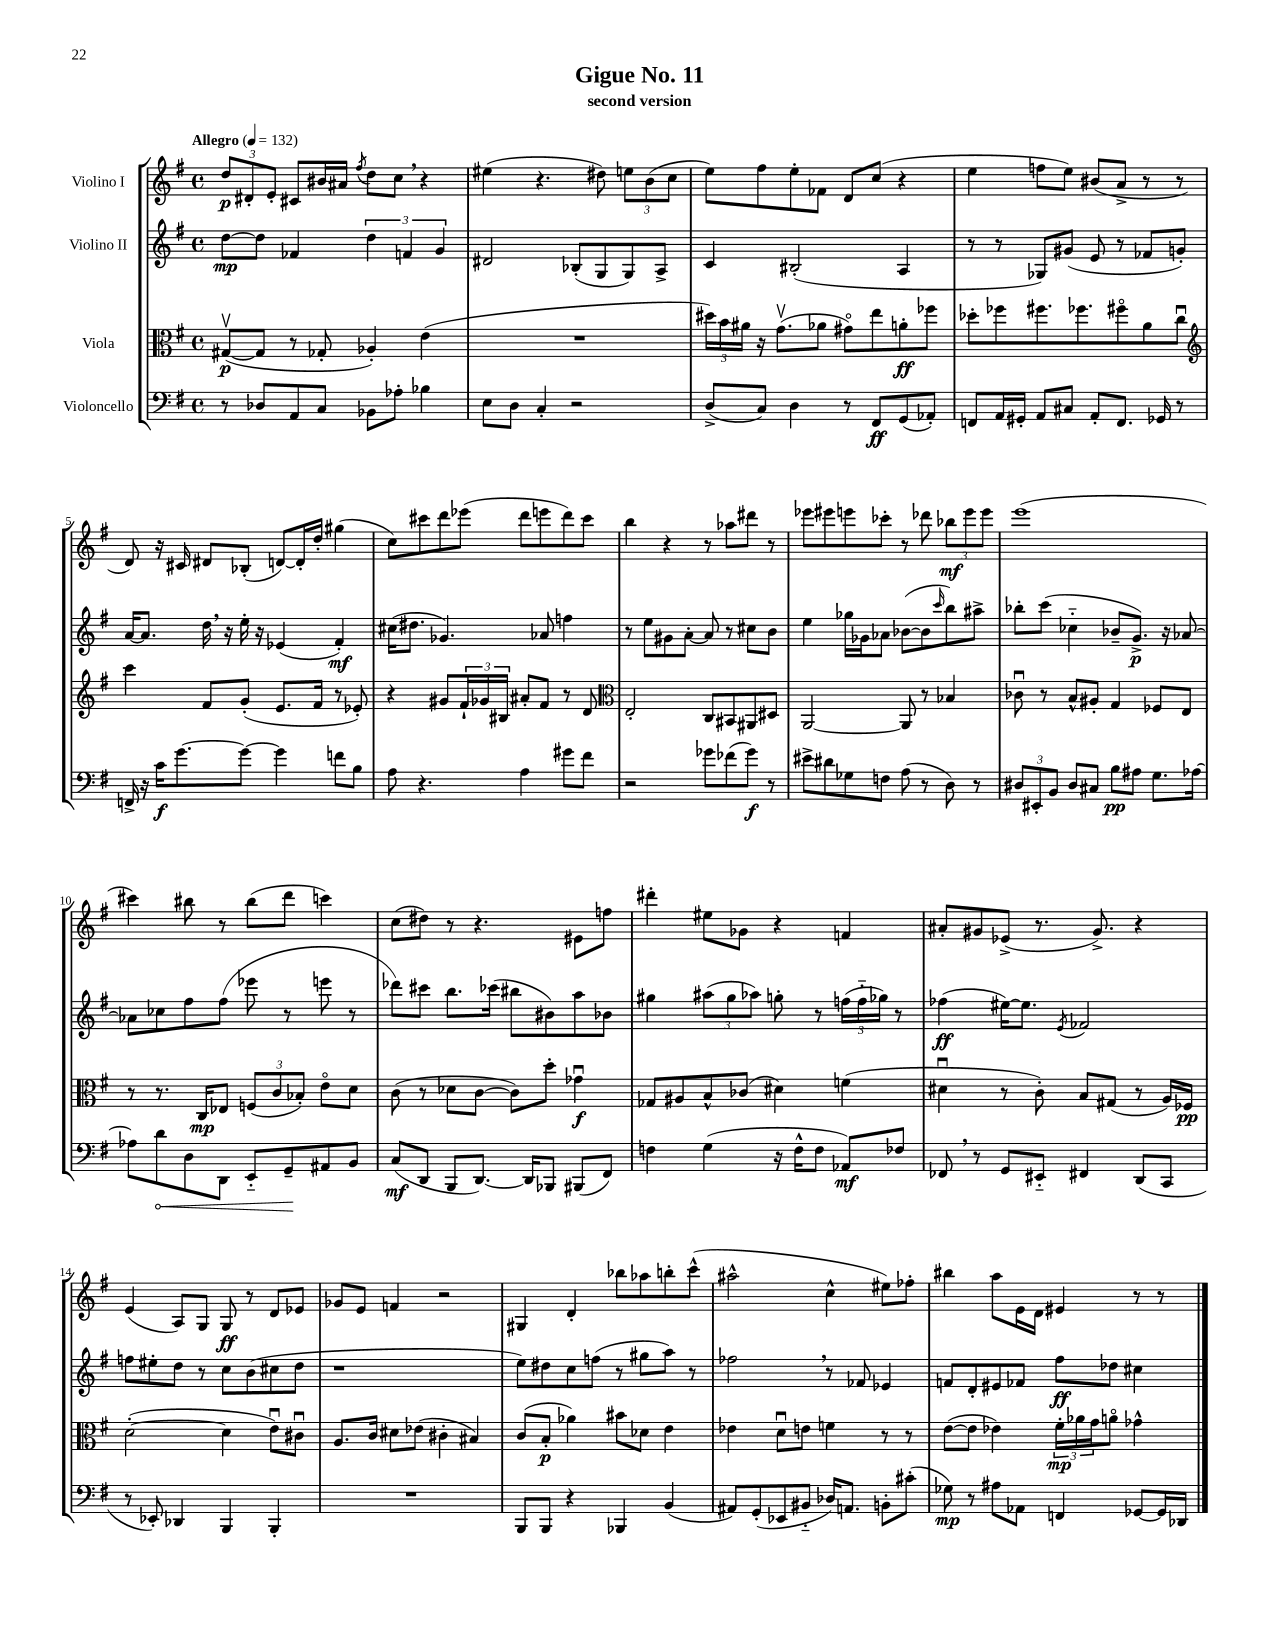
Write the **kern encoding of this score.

**kern	**dynam	**kern	**dynam	**kern	**dynam	**kern	**dynam
*part4	*part4	*part3	*part3	*part2	*part2	*part1	*part1
*staff4	*staff4	*staff3	*staff3	*staff2	*staff2	*staff1	*staff1
*I"Violoncello	*	*I"Viola	*	*I"Violino II	*	*I"Violino I	*
*clefF4	*	*clefC3	*	*clefG2	*	*clefG2	*
*k[f#]	*	*k[f#]	*	*k[f#]	*	*k[f#]	*
*M4/4	*	*M4/4	*	*M4/4	*	*M4/4	*
*met(c)	*	*met(c)	*	*met(c)	*	*met(c)	*
*MM132	*	*MM132	*	*MM132	*	*MM132	*
=1	=1	=1	=1	=1	=1	=1	=1
!	!	!	!	!	!	!LO:TX:a:B:t=Allegro	!
8r	.	([8G#Xv/L	p	[8dd\L	mp	12dd/L	p
.	.	.	.	.	.	12d#X'/	.
8D-X/L	.	8G#/J]	.	8dd\J]	.	.	.
.	.	.	.	.	.	12e'/J	.
8AA/	.	8r	.	4f-X/	.	8c#X/L	.
8C/J	.	8G-X'/	.	.	.	16b#X/L	.
.	.	.	.	.	.	16a#X/JJ	.
.	.	.	.	.	.	8qff#/	.
8BB-X\L	.	4A-X'/)	.	6dd\	.	8dd\L	.
8A-X'\J	.	.	.	.	.	8cc,\J	.
.	.	.	.	6fn/	.	.	.
4B-X\	.	(4e\	.	.	.	4r	.
.	.	.	.	6g/	.	.	.
=2	=2	=2	=2	=2	=2	=2	=2
8E\L	.	1r	.	2d#X/	.	(4ee#X\	.
8D\J	.	.	.	.	.	.	.
4C'/	.	.	.	.	.	4.r	.
2r	.	.	.	(8B-X'/L	.	.	.
.	.	.	.	8G/	.	8dd#X\)	.
.	.	.	.	8G/)	.	12een\L	.
.	.	.	.	.	.	(12b\	.
.	.	.	.	8A^/J	.	.	.
.	.	.	.	.	.	12cc\J	.
=3	=3	=3	=3	=3	=3	=3	=3
(8D^/L	.	24dd#X\LL)	.	4c/	.	8ee\L)	.
.	.	24b\	.	.	.	.	.
.	.	24a#X\JJ	.	.	.	.	.
8C/J)	.	16r	.	.	.	8ff#\	.
.	.	(8.gv\L	.	.	.	.	.
4D\	.	.	.	(2B#X'/	.	8ee'\	.
.	.	8a-X\J	.	.	.	8f-X\J	.
8r	.	8g#X\L)	.	.	.	8d/L	.
8FF#/L	ff	8ee\	.	.	.	(8cc/J	.
(8GG/	.	8an'\	ff	4A/	.	4r	.
8AA-X'/J)	.	8ff-X\J	.	.	.	.	.
=4	=4	=4	=4	=4	=4	=4	=4
8FFn/L	.	8dd-X'\L	.	8r	.	4ee\	.
16AA/L	.	8ff-X\	.	8r	.	.	.
16GG#X'/JJ	.	.	.	.	.	.	.
8AA/L	.	8.ff#X\	.	8G-X/L)	.	8ffn\L	.
8C#X/J	.	.	.	(8g#X/J	.	8ee\J)	.
.	.	8.ff-X\	.	.	.	.	.
8AA'/L	.	.	.	8e/	.	(8b#X/L	.
8.FF/J	.	8ff#X\	.	8r	.	8a^/J	.
.	.	8a\	.	8f-X/L	.	8r	.
16GG-X/	.	.	.	.	.	.	.
8r	.	8ccu\J	.	8gn'/J)	.	8r	.
!!LO:LB:g=z
=5	=5	=5	=5	=5	=5	=5	=5
*	*	*clefG2	*	*	*	*	*
16FFn^/	.	4ccc\	.	[16a/KL	.	8d/)	.
16r	.	.	.	8.a/J]	.	.	.
16c\KL	f	.	.	.	.	16r	.
[8.g\	.	.	.	.	.	16c#X/	.
.	.	8f#/L	.	16dd,\	.	8d#X/L	.
.	.	.	.	16r	.	.	.
8g\J_	.	(8g'/J	.	16ee'\	.	(8B-X'/J	.
.	.	.	.	16r	.	.	.
4g\]	.	8.e/L	.	(4e-X/	.	[8dn/L)	.
.	.	.	.	.	.	16d'/L]	.
.	.	16f#/Jk	.	.	.	16dd'/JJ	.
8fn\L	.	8r	.	4f#'/)	mf	(4gg#X\	.
8B\J	.	8e-X'/)	.	.	.	.	.
=6	=6	=6	=6	=6	=6	=6	=6
8A\	.	4r	.	(16cc#X\KL	.	8cc\L)	.
.	.	.	.	8.dd#X\J	.	.	.
4.r	.	.	.	.	.	8ccc#X\	.
.	.	8g#X/L	.	4.g-X/)	.	8ddd\	.
.	.	24f#`/L	.	.	.	(8eee-X\J	.
.	.	24g-X/	.	.	.	.	.
.	.	24B#X/JJ	.	.	.	.	.
4A\	.	8a#X'/L	.	.	.	8ddd\L	.
.	.	8f#/J	.	8a-X/	.	8eeen\	.
8g#X\L	.	8r	.	4ffn\	.	8ddd\)	.
8f#\J	.	8d/	.	.	.	8ccc#\J	.
=7	=7	=7	=7	=7	=7	=7	=7
*	*	*clefC3	*	*	*	*	*
2r	.	2E'/	.	8r	.	4bb\	.
.	.	.	.	8ee\L	.	.	.
.	.	.	.	8g#X\	.	4r	.
.	.	.	.	[8a'\J	.	.	.
8g-X\L	.	8C/L	.	8a/]	.	8r	.
(8f-X\	.	8BB#X/	.	8r	.	8aa-X\L	.
8g-\J)	f	8AA#X/	.	8cc#X\L	.	8ddd#X\J	.
8r	.	8D#X/J	.	8b\J	.	8r	.
=8	=8	=8	=8	=8	=8	=8	=8
8e#X^\L	.	[2AA/	.	4ee\	.	8eee-X\L	.
8d#X\	.	.	.	.	.	8eee#X\	.
8G-X\	.	.	.	16gg-X\LL	.	8eeen\	.
.	.	.	.	16g-X\J	.	.	.
8Fn\J	.	.	.	8a-X\J	.	8ccc-X'\J	.
(8A\	.	8AA/]	.	([8b-X\L	.	8r	.
8r	.	8r	.	8b-\]	.	8ddd-X\	.
.	.	.	.	16qqccc/	.	.	.
8D\)	.	4B-X/	.	8bb\)	.	12bb-X\L	mf
.	.	.	.	.	.	12eee\	.
8r	.	.	.	8aa#X^\J	.	.	.
.	.	.	.	.	.	12eee\J	.
=9	=9	=9	=9	=9	=9	=9	=9
12D#X/L	.	8c-Xu\	.	8bb-X'\L	.	(1eee	.
12EE#X'/	.	.	.	.	.	.	.
.	.	8r	.	(8ccc\J	.	.	.
12BB/J	.	.	.	.	.	.	.
8D#/L	.	8B^^/L	.	4cc-X\	.	.	.
8C#X/J	.	8A#X'/J	.	.	.	.	.
8B\L	pp	4G/	.	8b-X~/L	.	.	.
8A#X\J	.	.	.	8.g^/J)	p	.	.
8.G\L	.	8F-X/L	.	.	.	.	.
.	.	.	.	16r	.	.	.
.	.	8E/J	.	[8a-X/	.	.	.
[16A-X\Jk	.	.	.	.	.	.	.
!!LO:LB:g=z
=10	=10	=10	=10	=10	=10	=10	=10
8A-X\L]	.	8r	.	8a-X\L]	.	4ccc#X\)	.
!	!LO:HP:b	!	!	!	!	!	!
8d\	<	8.r	.	8cc-X\	.	.	.
8D\	.	.	.	8ff#\	.	8bb#X\	.
.	.	16C/KL	mp	.	.	.	.
8DD\J	.	8E-X/J	.	(8ff#\J	.	8r	.
8EE/L	.	(12Fn/L	.	8eee-X\	.	(8bb#\L	.
.	.	12c/	.	.	.	.	.
8GG~/	.	.	.	8r	.	8ddd\J	.
.	.	12B-X'/J)	.	.	.	.	.
8AA#X/	[	8e\L	.	8eeen\	.	4cccn\)	.
8BB/J	.	8d\J	.	8r	.	.	.
=11	=11	=11	=11	=11	=11	=11	=11
(8C/L	mf	(8c\	.	8ddd-X\L)	.	(8cc\L	.
8DD/J	.	8r	.	8ccc#X\J	.	8dd#X\J)	.
8BBB/L	.	8d-X\L	.	8.bb\L	.	8r	.
[8.DD/J)	.	[8c\J	.	.	.	4.r	.
.	.	.	.	(16ccc-X\Jk	.	.	.
.	.	8c\L])	.	8bb#X\L	.	.	.
16DD/KL]	.	.	.	.	.	.	.
8BBB-X/J	.	8dd'\J	.	8b#X\)	.	.	.
(8BBB#X/L	.	4g-Xu\	f	8aa\	.	8e#X\L	.
8FF#/J)	.	.	.	8b-X\J	.	8ffn\J	.
=12	=12	=12	=12	=12	=12	=12	=12
4Fn\	.	8G-X/L	.	4gg#X\	.	4ddd#X'\	.
.	.	8A#X/	.	.	.	.	.
(4G\	.	8B^^/	.	(12aa#X\L	.	8ee#X\L	.
.	.	.	.	12gg#\	.	.	.
.	.	(8c-X/J	.	.	.	8g-X\J	.
.	.	.	.	12aa-X\J)	.	.	.
16r	.	4d#X\)	.	8ggn'\	.	4r	.
16F^^\KL	.	.	.	.	.	.	.
8F\J	.	.	.	8r	.	.	.
8AA-X/L)	mf	(4fn\	.	(24ffn\LL	.	4fn/	.
.	.	.	.	24ff\	.	.	.
.	.	.	.	24gg-X\JJ)	.	.	.
8F-X/J	.	.	.	8r	.	.	.
=13	=13	=13	=13	=13	=13	=13	=13
8FF-X,/	.	4d#Xu\	.	(4ff-X\	ff	8a#X'/L	.
8r	.	.	.	.	.	8g#X/	.
8GG/L	.	8r	.	[16ee#X\KL)	.	(8e-X^/J	.
.	.	.	.	8.ee#\J]	.	.	.
8EE#X/J	.	8c'\)	.	.	.	8.r	.
.	.	.	.	8qe/	.	.	.
4FF#X/	.	8B/L	.	2f-X/	.	.	.
.	.	.	.	.	.	8.g#^/)	.
.	.	(8G#X/J	.	.	.	.	.
(8DD/L	.	8r	.	.	.	4r	.
8CC/J	.	16A/LL)	.	.	.	.	.
.	.	16F-X/JJ	pp	.	.	.	.
!!LO:LB:g=z
=14	=14	=14	=14	=14	=14	=14	=14
8r	.	([2d'\	.	8ffn\L	.	(4e/	.
8EE-X'/)	.	.	.	8ee#X'\	.	.	.
4DD-X/	.	.	.	8dd\J	.	8A/L)	.
.	.	.	.	8r	.	8G/J	.
4BBB/	.	4d\]	.	8cc\L	.	8G/	ff
.	.	.	.	(8b\	.	8r	.
4BBB'/	.	8eu\L)	.	8cc#X\	.	8d/L	.
.	.	8c#Xu\J	.	8dd\J	.	8e-X/J	.
=15	=15	=15	=15	=15	=15	=15	=15
1r	.	8.A/L	.	1r	.	8g-X/L	.
.	.	.	.	.	.	8e/J	.
.	.	16c/Jk	.	.	.	.	.
.	.	8d#X\L	.	.	.	4fn/	.
.	.	(8e-X\J	.	.	.	.	.
.	.	4c#X'\	.	.	.	2r	.
.	.	4B#X/)	.	.	.	.	.
=16	=16	=16	=16	=16	=16	=16	=16
8BBB/L	.	(8c/L	.	8ee\L)	.	4G#X/	.
8BBB/J	.	8B'/J	p	8dd#X\	.	.	.
4r	.	4a-X\)	.	8cc\	.	4d'/	.
.	.	.	.	(8ffn\J	.	.	.
4BBB-X/	.	8b#X\L	.	8r	.	8bb-X\L	.
.	.	8d-X\J	.	8gg#X\L	.	8aa-X\	.
(4BB/	.	4e\	.	8aa\J)	.	8bbn'\	.
.	.	.	.	8r	.	(8ccc^^\J	.
=17	=17	=17	=17	=17	=17	=17	=17
8AA#X/L)	.	4e-X\	.	2ff-X,\	.	2aa#X^^\	.
(8GG'/	.	.	.	.	.	.	.
8EE-X/	.	8du\L	.	.	.	.	.
8BB#X/J	.	8en\J	.	.	.	.	.
16D-X/KL)	.	4fn\	.	8r	.	4cc^^\	.
8.AAn/J	.	.	.	.	.	.	.
.	.	.	.	8f-X/	.	.	.
8BBn'\L	.	8r	.	4e-X/	.	8ee#X\L)	.
(8c#X'\J	.	8r	.	.	.	8ff-X'\J	.
=18	=18	=18	=18	=18	=18	=18	=18
8G-X\)	mp	([8e\L	.	8fn/L	.	4bb#X\	.
8r	.	8e\J]	.	8d'/	.	.	.
8A#X\L	.	4e-X\)	.	8e#X/	.	8aa\L	.
8AA-X\J	.	.	.	8f-X/J	.	16e\L	.
.	.	.	.	.	.	16d\JJ	.
4FFn/	.	24f#'\LL	mp	8ff#\L	ff	4e#X/	.
.	.	24a-X\	.	.	.	.	.
.	.	24g\J	.	.	.	.	.
.	.	8an\J	.	8dd-X\J	.	.	.
[8GG-X/L	.	4g-X^^\	.	4cc#X\	.	8r	.
16GG-/L]	.	.	.	.	.	8r	.
16DD-X/JJ	.	.	.	.	.	.	.
==	==	==	==	==	==	==	==
*-	*-	*-	*-	*-	*-	*-	*-
